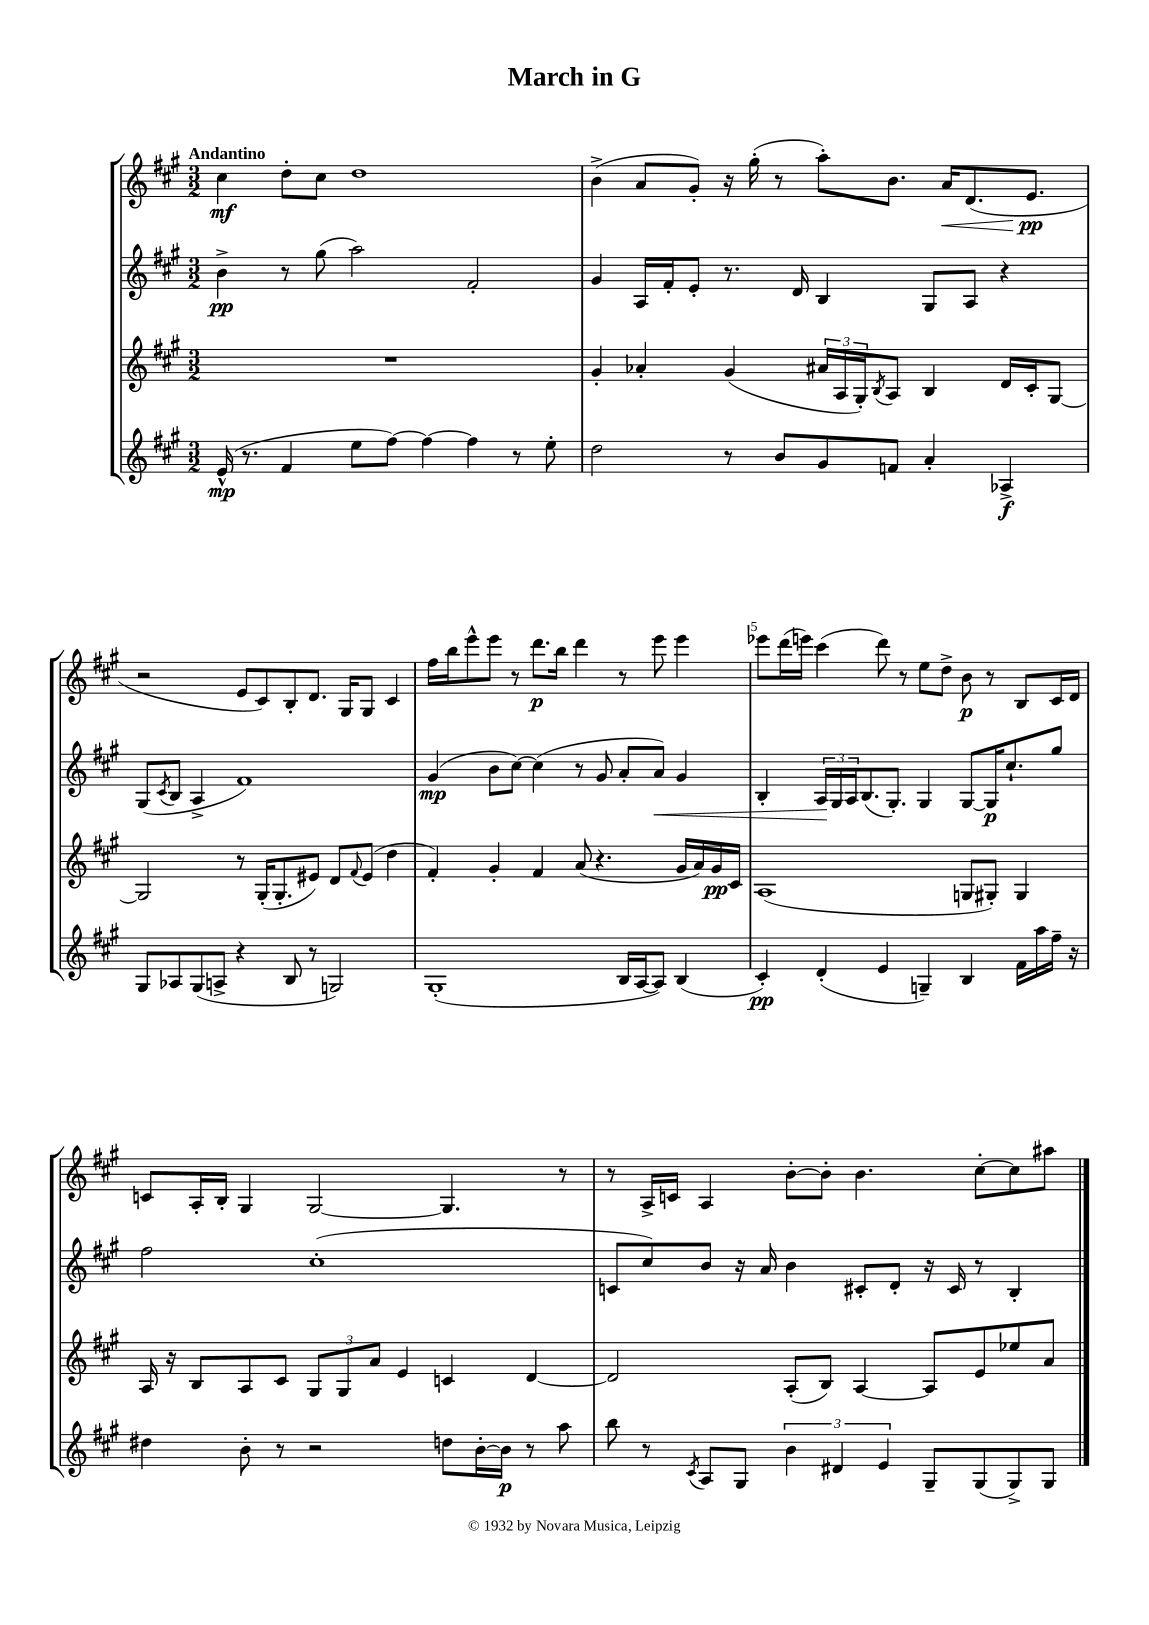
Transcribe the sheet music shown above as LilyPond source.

\header { title = "March in G" }
<<
\new StaffGroup <<
\new Staff = "s0" {
    \clef treble \key a \major \numericTimeSignature \time 3/2 \tempo "Andantino"
    cis''4\mf d''8-. cis''8 d''1 |
    b'4->( a'8 gis'8-.) r16 gis''16-.( r8 a''8-.) b'8. a'16\< d'8.( e'8.\pp\! |
    r2 e'8 cis'8) b8-. d'8. gis16 gis8 cis'4 |
    fis''16 b''16 e'''8-^ e'''8 r8 d'''8.\p b''16 d'''4 r8 e'''8 e'''4 |
    ees'''8 d'''16( e'''16) cis'''4( d'''8) r8 e''8 d''8-> b'8\p r8 b8 cis'16 d'16 |
    c'8 a16-. b16-. gis4 gis2~ gis4. r8 |
    r8 a16-> c'16 a4 b'8~-. b'8-. b'4. cis''8~-. cis''8 ais''8 \bar "|." |
}
\new Staff = "s1" {
    \clef treble \key a \major \numericTimeSignature \time 3/2
    b'4->\pp r8 gis''8( a''2) fis'2-. |
    gis'4 a16 fis'16-. e'8-. r8. d'16 b4 gis8 a8 r4 |
    gis8( \acciaccatura { cis'8 } b8 a4-> fis'1) |
    gis'4\mp( b'8 cis''8~) cis''4( r8 gis'8 a'8-. a'8\<) gis'4 |
    b4-. \tuplet 3/2 { a16\! gis16 a16 } b8.( gis8.-.) gis4 gis8~ gis16\p cis''8.-! gis''8 |
    fis''2 cis''1-.( |
    c'8 cis''8) b'8 r16 a'16 b'4 cis'8-. d'8-. r16 cis'16 r8 b4-. \bar "|." |
}
\new Staff = "s2" {
    \clef treble \key a \major \numericTimeSignature \time 3/2
    R1. |
    gis'4-. aes'4-. gis'4( \tuplet 3/2 { ais'16 a16 gis16-.) } \acciaccatura { b8 } a8 b4 d'16 cis'16-. gis8~ |
    gis2 r8 gis16-.( gis8.-. eis'8) d'8 \appoggiatura { fis'8 } eis'8( d''4 |
    fis'4-.) gis'4-. fis'4 a'8( r4. gis'16 a'16) gis'16\pp cis'16 |
    a1( g8 gis8-.) gis4 |
    a16 r16 b8 a8 cis'8 \tuplet 3/2 { gis8 gis8 a'8 } e'4 c'4 d'4~ |
    d'2 a8-.( b8) a4~ a8 e'8 ees''8 a'8 \bar "|." |
}
\new Staff = "s3" {
    \clef treble \key a \major \numericTimeSignature \time 3/2
    e'16-^\mp( r8. fis'4 e''8 fis''8~) fis''4~ fis''4 r8 e''8-. |
    d''2 r8 b'8 gis'8 f'8 a'4-. aes4->\f |
    gis8 aes8 gis8( a8-> r4 b8 r8 g2) |
    gis1-.( b16 a16~ a8) b4( |
    cis'4-.\pp) d'4-.( e'4 g4--) b4 fis'16 a''16 fis''16-- r16 |
    dis''4 b'8-. r8 r2 d''8 b'16~-. b'16\p r8 a''8 |
    b''8 r8 \acciaccatura { cis'8 } a8 gis8 \tuplet 3/2 { b'4 dis'4 e'4 } gis8-- gis8( gis8->) gis8 \bar "|." |
}
>>
>>
\layout { \context { \Score \override BarNumber.break-visibility = ##(#f #t #t) barNumberVisibility = #(every-nth-bar-number-visible 5) } }
